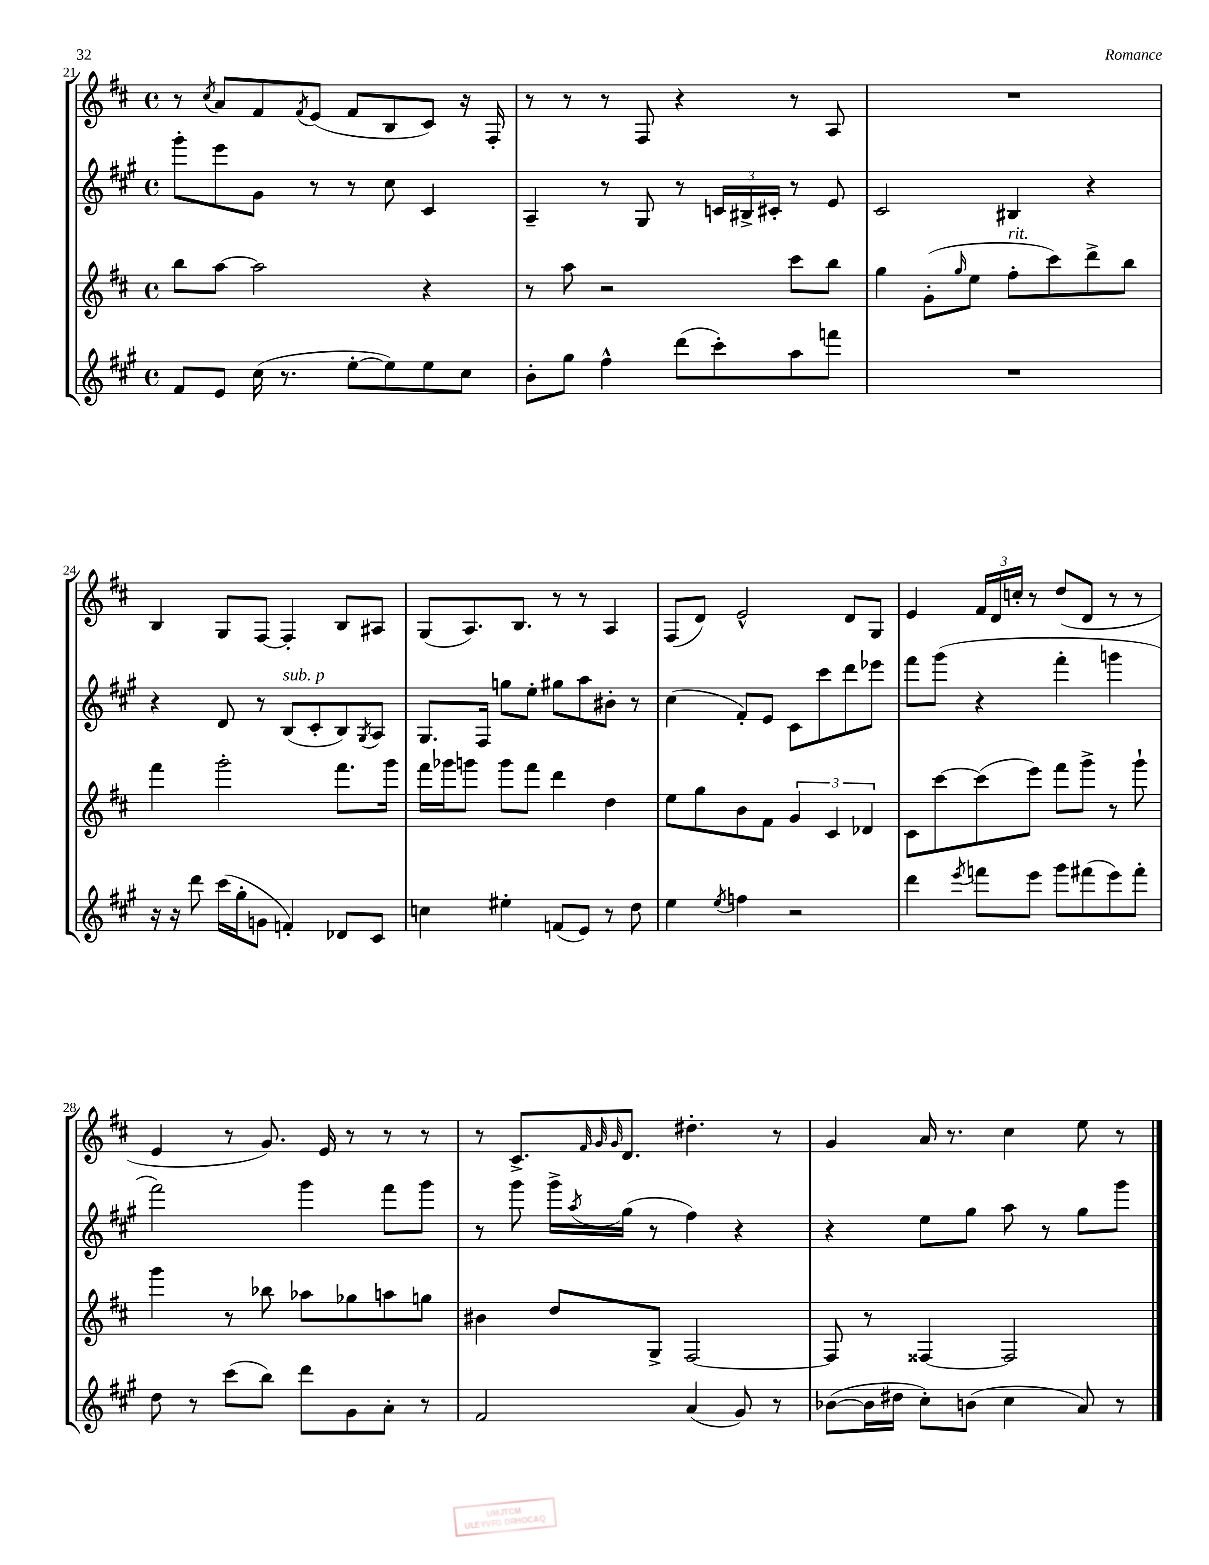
<<
\new StaffGroup <<
\new Staff = "s0" {
    \clef treble \key d \major \defaultTimeSignature \time 4/4
    r8 \acciaccatura { cis''8 } a'8 fis'8 \acciaccatura { fis'8 } e'8( fis'8 b8 cis'8) r16 fis16-. |
    r8 r8 r8 fis8 r4 r8 a8 |
    R1 |
    b4 g8 fis8~ fis4-. b8 ais8 |
    g8( a8.) b8. r8 r8 a4 |
    fis8( d'8) e'2-^ d'8 g8 |
    e'4 \tuplet 3/2 { fis'16 d'16 c''16-. } r8 d''8( d'8 r8 r8 |
    e'4 r8 g'8.) e'16 r8 r8 r8 |
    r8 cis'8.-> \grace { fis'32 g'32 g'32 } d'8. dis''4.-. r8 |
    g'4 a'16 r8. cis''4 e''8 r8 \bar "|." |
}
\new Staff = "s1" {
    \clef treble \key a \major \defaultTimeSignature \time 4/4
    gis'''8-. e'''8 gis'8 r8 r8 cis''8 cis'4 |
    a4-- r8 gis8 r8 \tuplet 3/2 { c'16 bis16-> cis'16-. } r8 e'8 |
    cis'2 bis4 r4 |
    r4 d'8 r8 b8^\markup { \italic "sub. p" }( cis'8-. b8) \acciaccatura { gis8 } a8 |
    gis8. fis16 g''8 e''8-. gis''8 a''8 bis'8-. r8 |
    cis''4( fis'8-.) e'8 cis'8 cis'''8 d'''8 ees'''8 |
    fis'''8 gis'''8( r4 fis'''4-. g'''4 |
    fis'''2) gis'''4 fis'''8 gis'''8 |
    r8 gis'''8 gis'''16-> \acciaccatura { a''8 } gis''16( r8 fis''4) r4 |
    r4 e''8 gis''8 a''8 r8 gis''8 gis'''8 \bar "|." |
}
\new Staff = "s2" {
    \clef treble \key d \major \defaultTimeSignature \time 4/4
    b''8 a''8~ a''2 r4 |
    r8 a''8 r2 cis'''8 b''8 |
    g''4 g'8-.( \grace { g''16 } e''8 fis''8-.^\markup { \italic "rit." } cis'''8) d'''8-> b''8 |
    fis'''4 g'''2-. fis'''8. g'''16 |
    fis'''16 ges'''16 g'''8 g'''8 fis'''8 d'''4 d''4 |
    e''8 g''8 b'8 fis'8 \tuplet 3/2 { g'4 cis'4 des'4 } |
    cis'8 cis'''8~ cis'''8( e'''8) fis'''8 g'''8-> r8 g'''8-! |
    g'''4 r8 bes''8 aes''8 ges''8 a''8 g''8 |
    bis'4 d''8 g8-> fis2~ |
    fis8 r8 fisis4~ fisis2 \bar "|." |
}
\new Staff = "s3" {
    \clef treble \key a \major \defaultTimeSignature \time 4/4
    fis'8 e'8 cis''16( r8. e''8~-. e''8) e''8 cis''8 |
    b'8-. gis''8 fis''4-^ d'''8( cis'''8-.) a''8 f'''8 |
    R1 |
    r16 r16 d'''8 cis'''16( gis''16-. g'8 f'4-.) des'8 cis'8 |
    c''4 eis''4-. f'8( e'8) r8 d''8 |
    e''4 \acciaccatura { e''8 } f''4 r2 |
    d'''4 \acciaccatura { e'''8 } f'''8 e'''8 gis'''8 fis'''8( e'''8) fis'''8-. |
    d''8 r8 cis'''8( b''8) d'''8 gis'8 a'8-. r8 |
    fis'2 a'4( gis'8) r8 |
    bes'8~( bes'16 dis''16 cis''8-.) b'8( cis''4 a'8) r8 \bar "|." |
}
>>
>>
\layout { \context { \Score currentBarNumber = #21 } }
